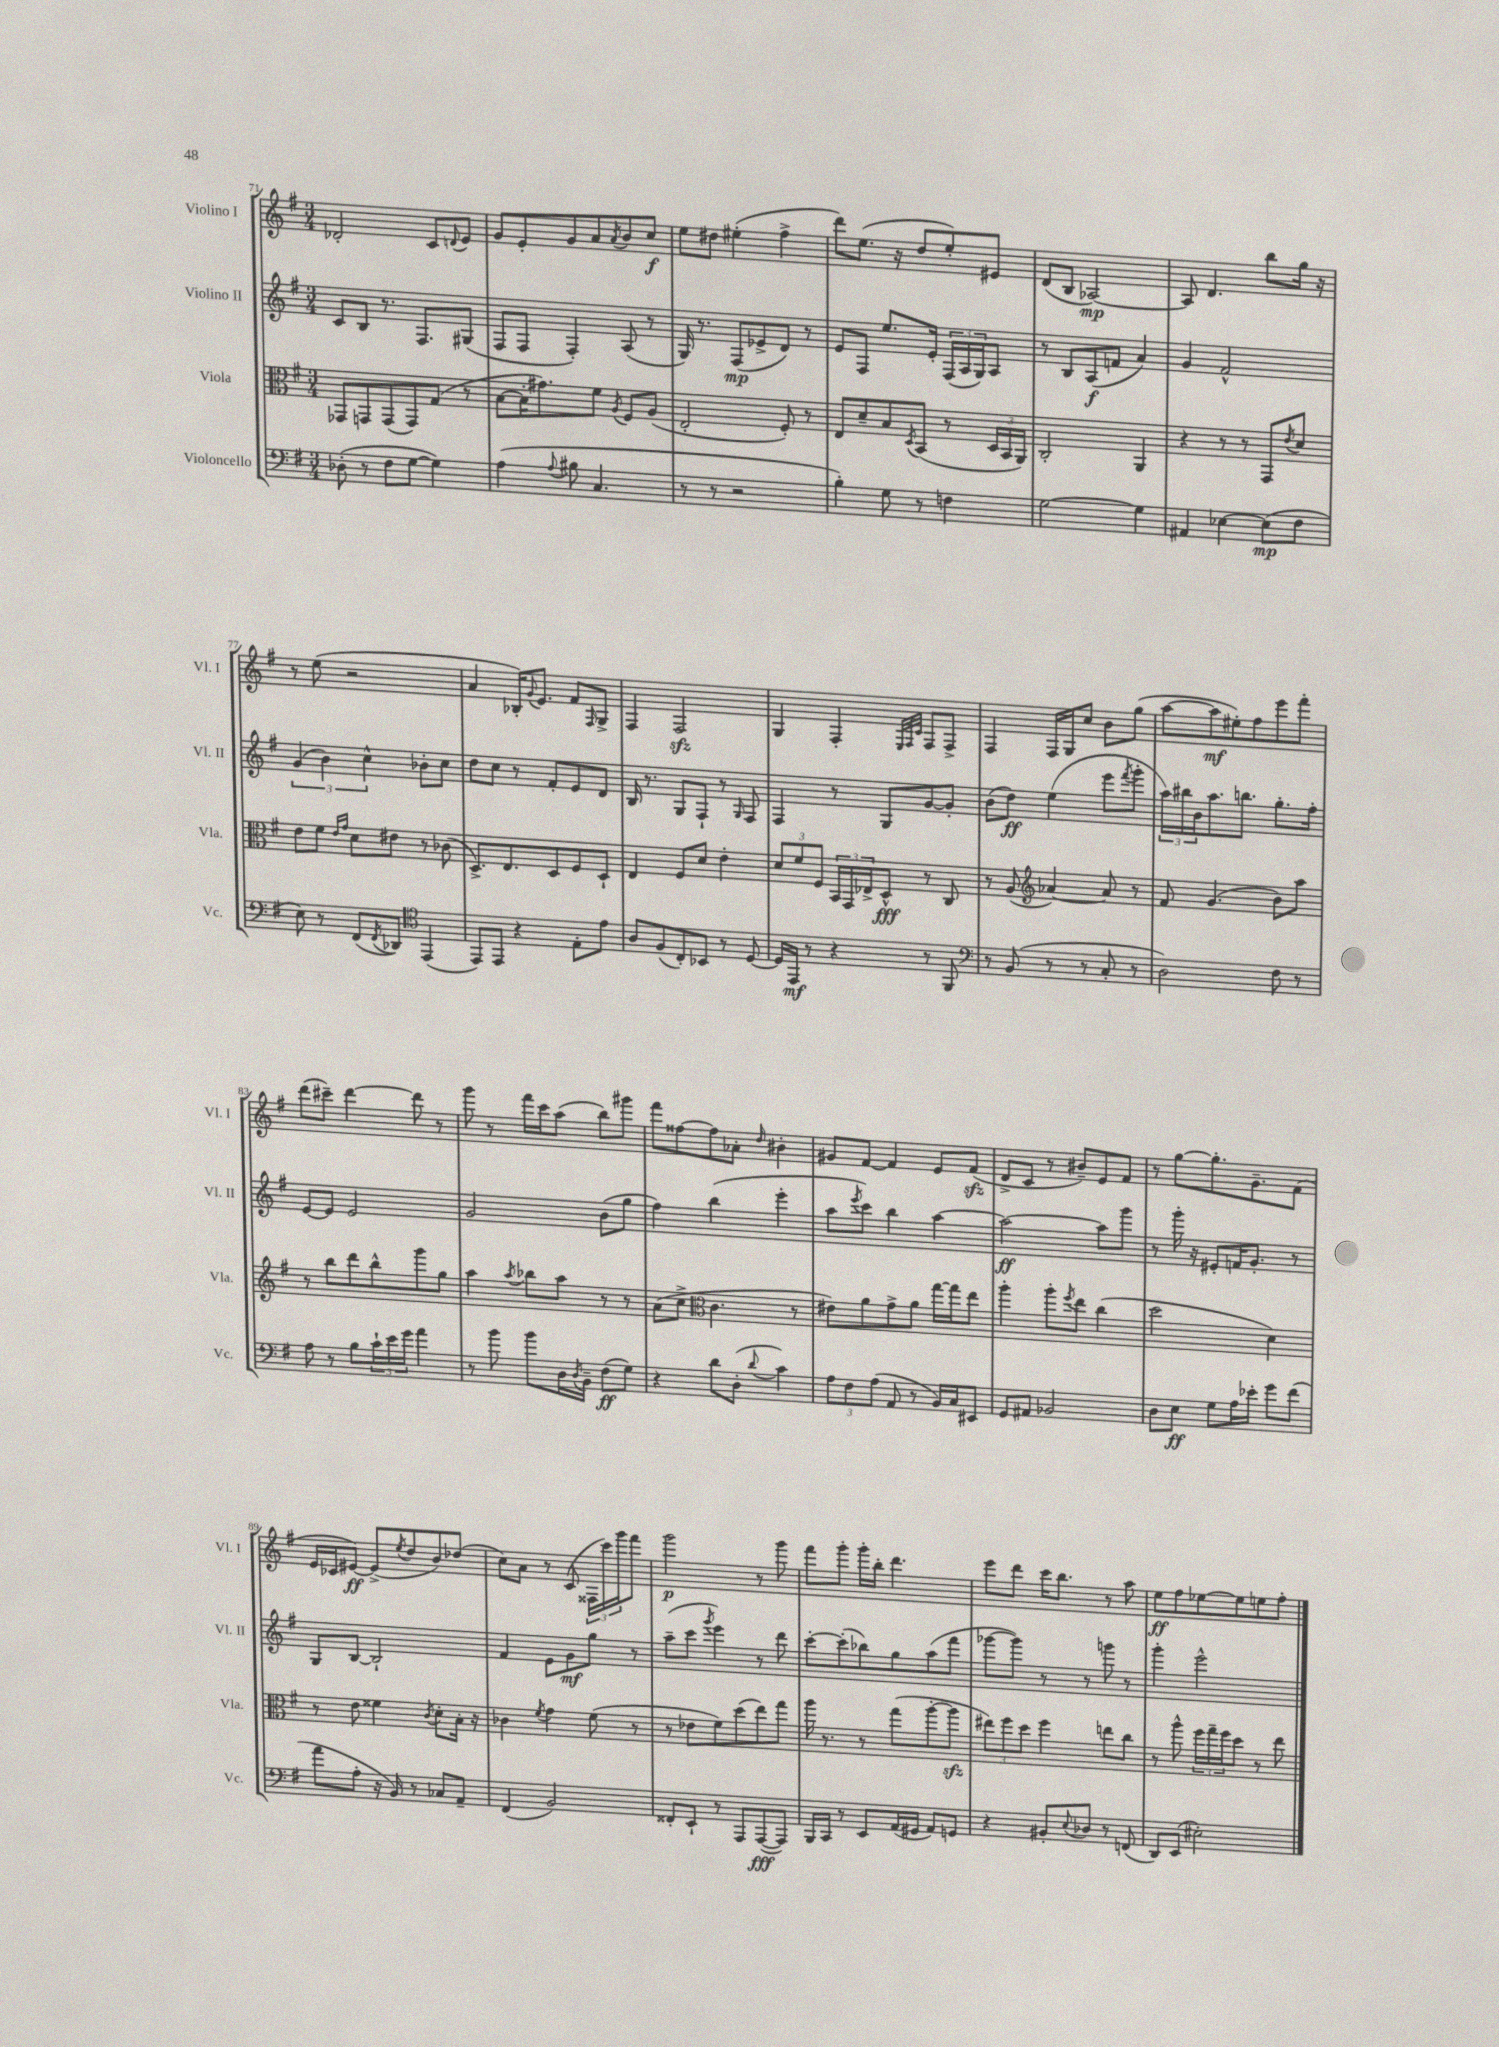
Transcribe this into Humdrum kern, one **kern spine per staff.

**kern	**kern	**kern	**kern
*staff4	*staff3	*staff2	*staff1
*clefF4	*clefC3	*clefG2	*clefG2
*k[f#]	*k[f#]	*k[f#]	*k[f#]
*M3/4	*M3/4	*M3/4	*M3/4
(8D-'\	8GG-/L	8c/L	2d-'/
8r	8GG/	8B/J	.
8F#\L	(8GG/	8.r	.
[8G\J	8GG/)	.	.
.	.	8.F#/L	.
4G\])	(8G/J	.	8c/L
.	.	.	8qqd/
.	8r	(8G#/J	8e/J
=	=	=	=
(4A\	[8B\L	8F#/L	8g/L
.	16B'\]K	8F#/J	8e'/
.	8.g#\)	.	.
8qqA/	.	.	.
8B#\	.	4F#'/)	8g/
4.C/	8f#\J	.	8a/
.	8qA/	.	8qa/
.	8F#/L	(8A/	8b/
.	(8A/J	8r	8cc/J
=	=	=	=
8r	2E'/	16G/)	8ee\L
.	.	8.r	.
8r	.	.	8dd#\J
2r	.	(8F#/L	(4ee#'\
.	.	8e-^/	.
.	8F#'/)	8d/J)	4ff#^\
.	8r	8r	.
=	=	=	=
4B'\)	8E/L	8e/L	8ddd\L)
.	8d~/	8F#/J	(8.ee\J
8G\	8B/	8.ee/L	.
.	.	.	16r
.	8qD/	.	.
8r	(8BB/J	.	8dd/L
.	.	16e'/Jk	.
4F\	8r	(24F#/LL	8ee'/)
.	.	24A/	.
.	.	24G/J)	.
.	24D/LL	8A/J	8e#/J
.	24BB/	.	.
.	24AA/JJ)	.	.
=	=	=	=
[2G\	2C'/	8r	(8d/L
.	.	8B/L	8B/J
.	.	(8A/	[2A-/)
.	.	8f/J	.
4G\]	4AA/	4a/)	.
=	=	=	=
4AA#/	4r	4g/	8A-/]
.	.	.	4.d/
[4E-\	8r	2f#^^/	.
.	8r	.	.
(8E-\]L	8GG/L	.	8bb\L
.	8qe/	.	.
8F#\J	8d/J	.	16gg\Jk
.	.	.	16r
=	=	=	=
8E\)	8e\L	(6g/	8r
8r	8f#\J	.	(8ee\
.	.	6b\)	.
.	16qqe/LL	.	.
.	16qqg/JJ	.	.
(8FF#/L	8d\L	.	2r
.	.	6cc^^\	.
8qFF#/	.	.	.
8DD-/J)	8e#\J	.	.
*clefC4	*	*	*
(4EE/	8r	8b-'\L	.
.	(8c-\	8cc\J	.
=	=	=	=
8EE/L)	8.D^/L)	8dd\L	4a/
8EE/J	.	8cc\J	.
.	8.E/	.	.
4r	.	8r	16B-'/LK)
.	.	.	8qqg/
.	.	.	8.e/J
.	8D/	8f#'/L	.
8E'\L	8F#/	8e/	8f#/L
.	.	.	16qqF#/
8e\J	8D`/J	8d/J	8G^/J
=	=	=	=
8A/L	4E/	16B/	4F#/
.	.	8.r	.
(8F#/	.	.	.
8C'/)	8F#/L	8G/L	2F#/
8BB-/J	8d/J	8F#`/J	.
8r	4e'\	8r	.
.	.	16qqG/	.
[8D/	.	8F#/	.
=	=	=	=
16D/]LL	12d/L	4F#/	4G/
16EE/JJ	.	.	.
.	12f#/	.	.
8r	.	.	.
.	12F#/J	.	.
4r	24BB/LL	8r	4F#'/
.	24GG/	.	.
.	24E-^/J	.	.
.	8D^^/J	8G/L	.
.	.	.	32qqE/LLL
.	.	.	32qqF#/
.	.	.	32qqc/JJJ
8r	8r	[8g/	8F#/L
8FF#/	8C/	8g'/]J	8F#^/J
=	=	=	=
*clefF4	*	*	*
8r	8r	(8b\L	4F#/
(8BB/	(8A/	8dd\J)	.
*	*clefG2	*	*
8r	[4a-/)	(4ee\	16F#/LL
.	.	.	16G/J
8r	.	.	8cc/J
8C'/	8a-/]	8eee\L	8b\L
.	.	8qfff#/	.
8r	8r	8ggg'\J	(8gg\J
=	=	=	=
2D\)	8f#/	24aa\LL)	[8aa\L
.	.	24bb#\	.
.	.	24b\J	.
.	(4.g/	8.aa\	8aa\]
.	.	.	8ee#'\)
.	.	8.bb\J	.
.	.	.	8ff#\
8F#\	8b\L)	8.gg'\L	8eee\
8r	8aa\J	.	8fff#'\J
.	.	16ff#'\Jk	.
=	=	=	=
8A\	8r	[8e/L	(8ddd\L
8r	8bb\L	8e/]J	8ccc#~\J)
8B\L	8ddd\	2e/	[4ddd\
24c`\L	8bb^^\	.	.
24e\	.	.	.
24g\JJ	.	.	.
4a\	8ggg\	.	8ddd\]
.	8gg\J	.	8r
=	=	=	=
8r	4aa\	2g/	8ggg\
8b\	.	.	8r
.	8qaa/	.	.
8b\L	8bb-\L	.	16fff#\LL
.	.	.	16ccc\J
16D\L	8aa\J	.	(8aa\J
8qD/	.	.	.
16BB~\JJ	.	.	.
(8F#\L	8r	(8b\L	8bb\L)
8G\J)	8r	8gg\J	8ggg#\J
=	=	=	=
4r	(8a\L	4ff#\)	8fff#\L
.	8cc^\J	.	[8ff##\
*	*clefC3	*	*
8d\L	4.c\	(4bb\	8ff##\]
(8D'\J	.	.	8a-'\J
8qqd/	.	.	16qqdd/
4c\)	.	4eee'\	4b#'\
.	8r	.	.
=	=	=	=
12A\L	8e#\L)	8aa\L	8g#/L
12F#\	.	.	.
.	.	8qeee/	.
.	8a\	8ccc\J)	[8f#/J
(12A\J	.	.	.
8AA/	8g^\	4bb\	4f#/]
8r	8a\J	.	.
16BB/LL)	[16gg\LL	[4aa\	8e/L
16C/J	16gg\]J	.	.
8EE#/J	8ee\J	.	(8f#/J
=	=	=	=
8GG/L	4aa'\	2aa\_	8d^/L
8AA#/J	.	.	8c/J
2BB-/	8aa'\L	.	8r
.	8qff#/	.	.
.	8ee\J	.	8b#~/L)
.	(4cc\	8aa\]L	8e/
.	.	8ggg\J	8f#/J
=	=	=	=
8D\L	2dd\	8r	8r
8E\J	.	16ggg'\	[8gg\L
.	.	16r	.
8G\L	.	8e#'/L	8.gg'\]
16A\L	.	16f/K	.
16e-'\JJ	.	8.g'/J	8.g~\
8g\L	4d\)	.	.
(8f#\J	.	8r	(8f#\J
=	=	=	=
8a\L	8r	8G/L	16e/LL
.	.	.	16c-/J
8A'\J	8e\	[8B/J	[8e#/J)
16r	4f##\	2B`/]	(8e#^/]L
16BB/)	.	.	.
.	.	.	8qee/
8r	.	.	8dd/
.	8qc/	.	.
8C-/L	8d'\L	.	8b/)
8AA~/J	16B'\Jk	.	(8dd-/J
.	16r	.	.
=	=	=	=
(4FF#/	4c-\	4f#/	8cc\L)
.	.	.	8a\J
.	8qf#/	.	.
2BB/)	4g\	8e\L	8r
.	.	8g\	(8c/
.	(8f#\	8gg\J	24F##\LL
.	.	.	24ccc\)
.	.	.	24ggg\J
.	8r	8r	8fff#\J
=	=	=	=
8FF##'/L	8r	(8aa~\L	2ggg\
8EE`/J	8e-\L	8ccc\J	.
.	.	8qggg/	.
8r	8f#\)	4eee\)	.
8AAA/L	(8dd\	.	.
([8AAA/	8ee\)	8r	8r
8AAA/]J)	8gg\J	8ddd\	8ggg\
=	=	=	=
16BBB/LL	16aa\	[8ccc'\L	8fff#\L
16CC/JJ	8.r	.	.
8r	.	(8ccc'\]	8ggg'\J
8EE/L	8r	8bb-\)	16ggg'\LL
.	.	.	16bb'\JJ
(16AA/L	(8gg\L	8gg\	4.ddd\
16GG#/JJ	.	.	.
8AA/L)	[8aa'\	(8aa\	.
8GG/J	8aa\]J	8fff#\J	.
=	=	=	=
4r	12ee#\L)	[8ggg-\L	8eee\L
.	12ff#\	.	.
.	.	8ggg-\]J)	8ddd\J
.	12dd\J	.	.
8BB#'/L	4ff#\	8r	16ccc\LK
.	.	.	8.bb\J
8qqE/	.	.	.
8D-/J	.	8r	.
8r	8ee\L	8ggg\	8r
(8FF/	8cc\J	8r	8aa\
=	=	=	=
8DD/L)	8r	4ggg'\	8ee\L
(8EE/J	8aa^^\	.	8ff#\
2E#'\)	24ff#\LL	2eee^^\	[8ee-\
.	24gg~\	.	.
.	24ff#\J	.	.
.	8dd\J	.	8ee-\]
.	8r	.	8ee\
.	8ee\	.	8ff#'\J
==	==	==	==
*-	*-	*-	*-
